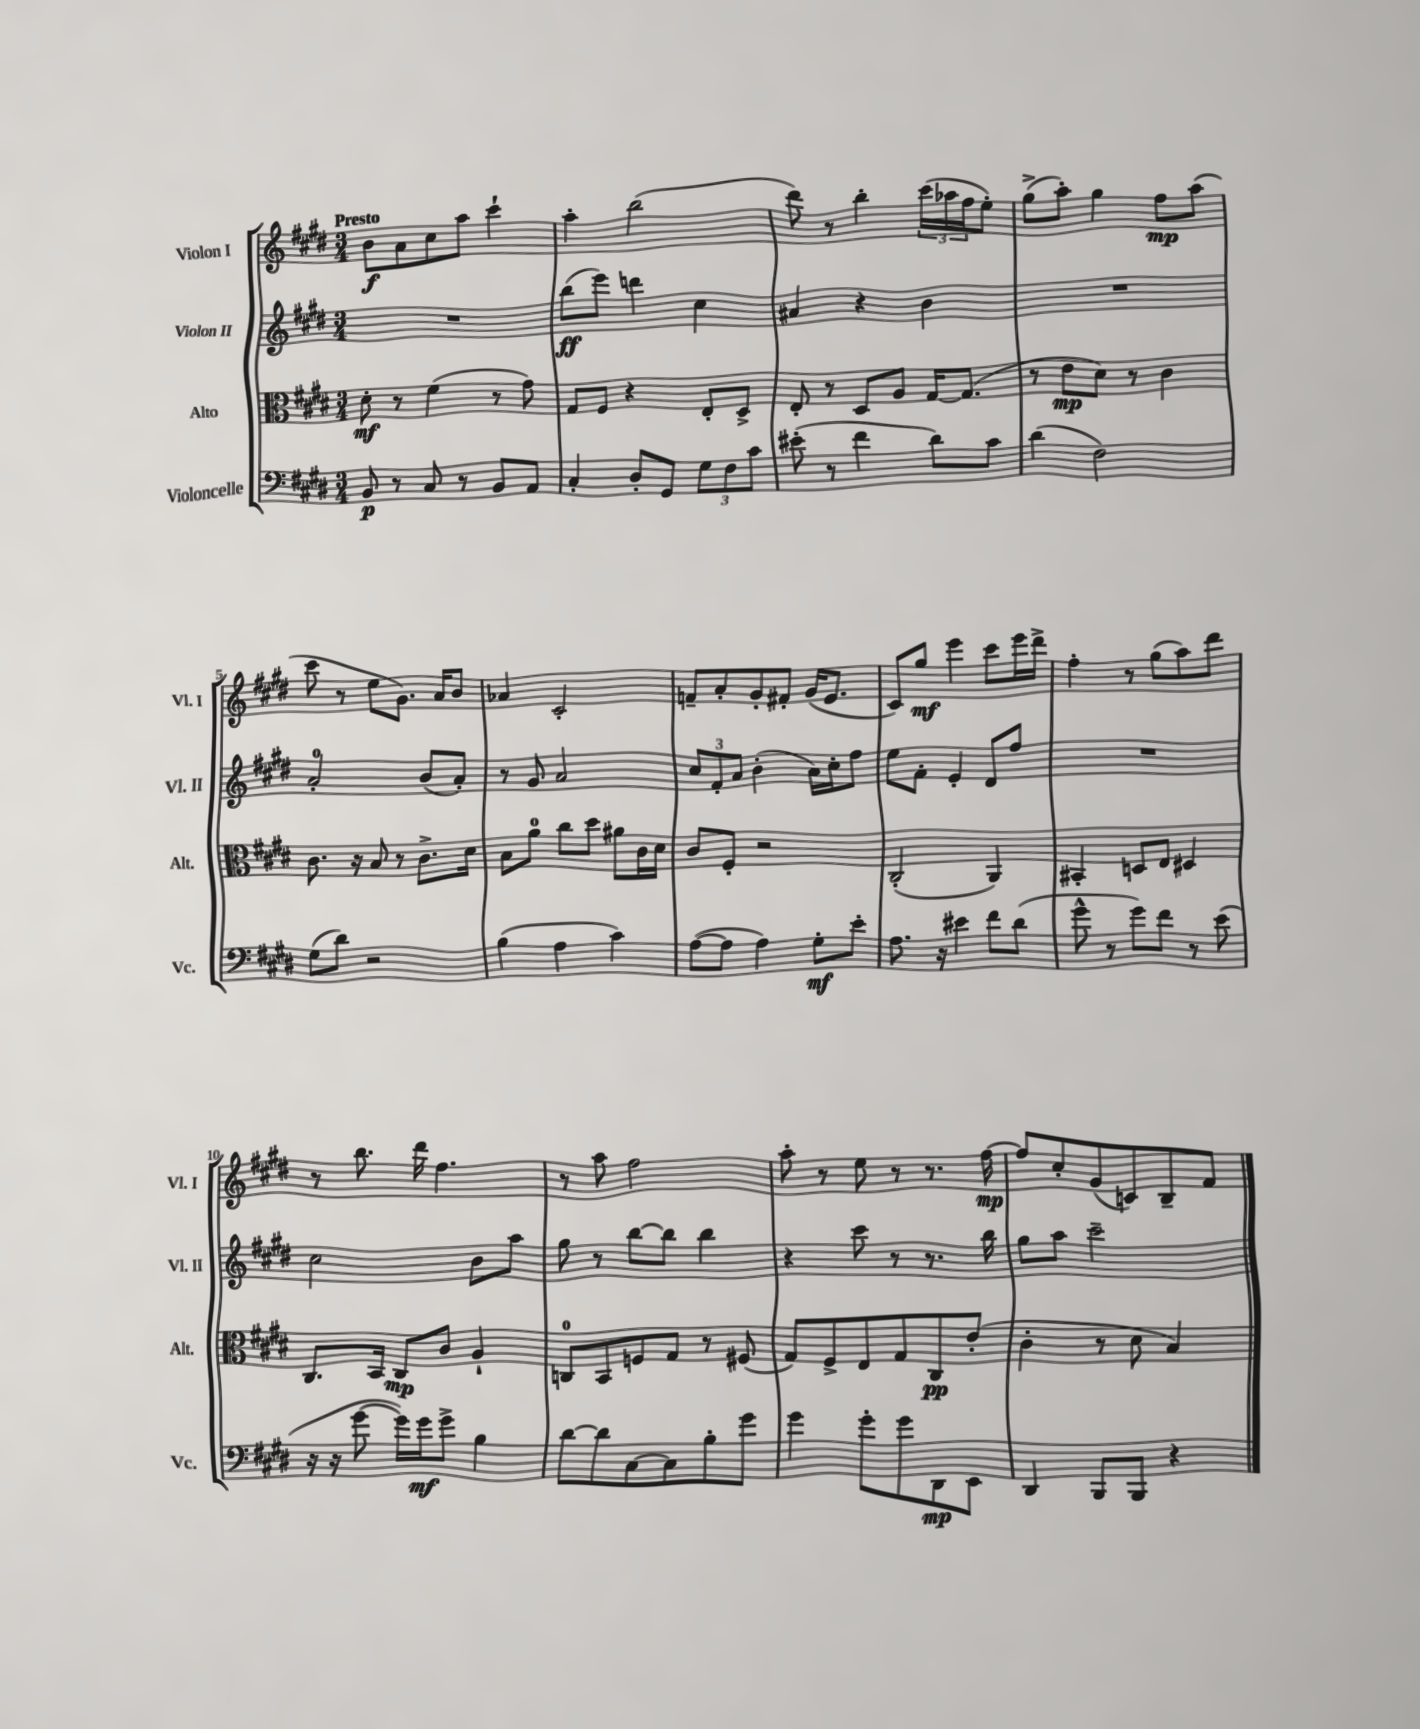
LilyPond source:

<<
\new StaffGroup <<
\new Staff = "s0" \with { instrumentName = "Violon I" shortInstrumentName = "Vl. I" } {
    \clef treble \key e \major \numericTimeSignature \time 3/4 \tempo "Presto"
    b'8\f a'8 cis''8 a''8 cis'''4-! |
    a''4-. b''2( |
    dis'''8) r8 b''4-. \tuplet 3/2 { cis'''16( aes''16 fis''16 } e''8-.) |
    gis''8->( a''8-.) gis''4 fis''8\mp a''8( |
    cis'''8 r8 e''8 gis'8.) a'16 b'8 |
    aes'4 cis'2-. |
    f'8-- a'8-. gis'8-. fis'8-. gis'16( e'8. |
    cis'8) gis''8\mf e'''4 cis'''8 e'''16 dis'''16-> |
    fis''4-. r8 gis''8( a''8) dis'''8 |
    r8 b''8. dis'''16 fis''4. |
    r8 a''8 fis''2 |
    a''8-. r8 e''8 r8 r8. fis''16~\mp |
    fis''8 cis''8-. gis'8( c'8) b8-- fis'8 \bar "|." |
}
\new Staff = "s1" \with { instrumentName = "Violon II" shortInstrumentName = "Vl. II" } {
    \clef treble \key e \major \numericTimeSignature \time 3/4
    R2. |
    b''8\ff( e'''8) d'''4 cis''4 |
    ais'4 r4 b'4 |
    R2. |
    a'2-0-. b'8( a'8-.) |
    r8 gis'8 a'2 |
    \tuplet 3/2 { cis''8 fis'8-. a'8 } b'4-.( a'16) cis''16-. fis''8 |
    e''8 fis'8-. e'4-. dis'8 fis''8 |
    R2. |
    cis''2 b'8 a''8 |
    gis''8 r8 b''8~ b''8 b''4 |
    r4 cis'''8 r8 r8. b''16 |
    gis''8 a''8 cis'''2-- \bar "|." |
}
\new Staff = "s2" \with { instrumentName = "Alto" shortInstrumentName = "Alt." } {
    \clef alto \key e \major \numericTimeSignature \time 3/4
    dis'8-.\mf r8 fis'4( r8 gis'8) |
    gis8 fis8 r4 e8-. dis8-> |
    e8-. r8 dis8 a8 gis16~ gis8.( |
    r8 e'8\mp dis'8) r8 cis'4 |
    cis'8. r16 b8 r8 cis'8.-> dis'16 |
    b8 a'8-0 cis''8 dis''8 ais'8 cis'16 dis'16 |
    cis'8 fis8-. r2 |
    cis2-.( a,4) |
    bis,4-. d8 e8 dis4 |
    cis8. b,16 cis8\mp cis'8 a4-! |
    c8-0 b,8 f8 gis8 r8 fis8( |
    gis8) fis8-> e8 gis8 cis8\pp e'8-.( |
    cis'4-. r8 dis'8 b4) \bar "|." |
}
\new Staff = "s3" \with { instrumentName = "Violoncelle" shortInstrumentName = "Vc." } {
    \clef bass \key e \major \numericTimeSignature \time 3/4
    b,8\p r8 cis8 r8 b,8 a,8 |
    cis4-. dis8-. gis,8 \tuplet 3/2 { gis8 fis8 cis'8 } |
    eis'8-.( r8 fis'4 dis'8) cis'8 |
    dis'4( fis2) |
    gis8( dis'8) r2 |
    b4( a4 cis'4) |
    a8~( a8 a4) gis8-.\mf e'8-. |
    a8. r16 eis'4 fis'8 dis'8( |
    gis'8-^ r8 gis'8) fis'8 r8 e'8( |
    r16 r16 gis'8~ gis'16) gis'16\mf gis'8-> b4 |
    dis'8~ dis'8 cis8~ cis8 b8-. gis'8 |
    gis'4 gis'8-. gis'8 dis,8\mp e,8 |
    dis,4 b,,8 b,,8 r4 \bar "|." |
}
>>
>>
